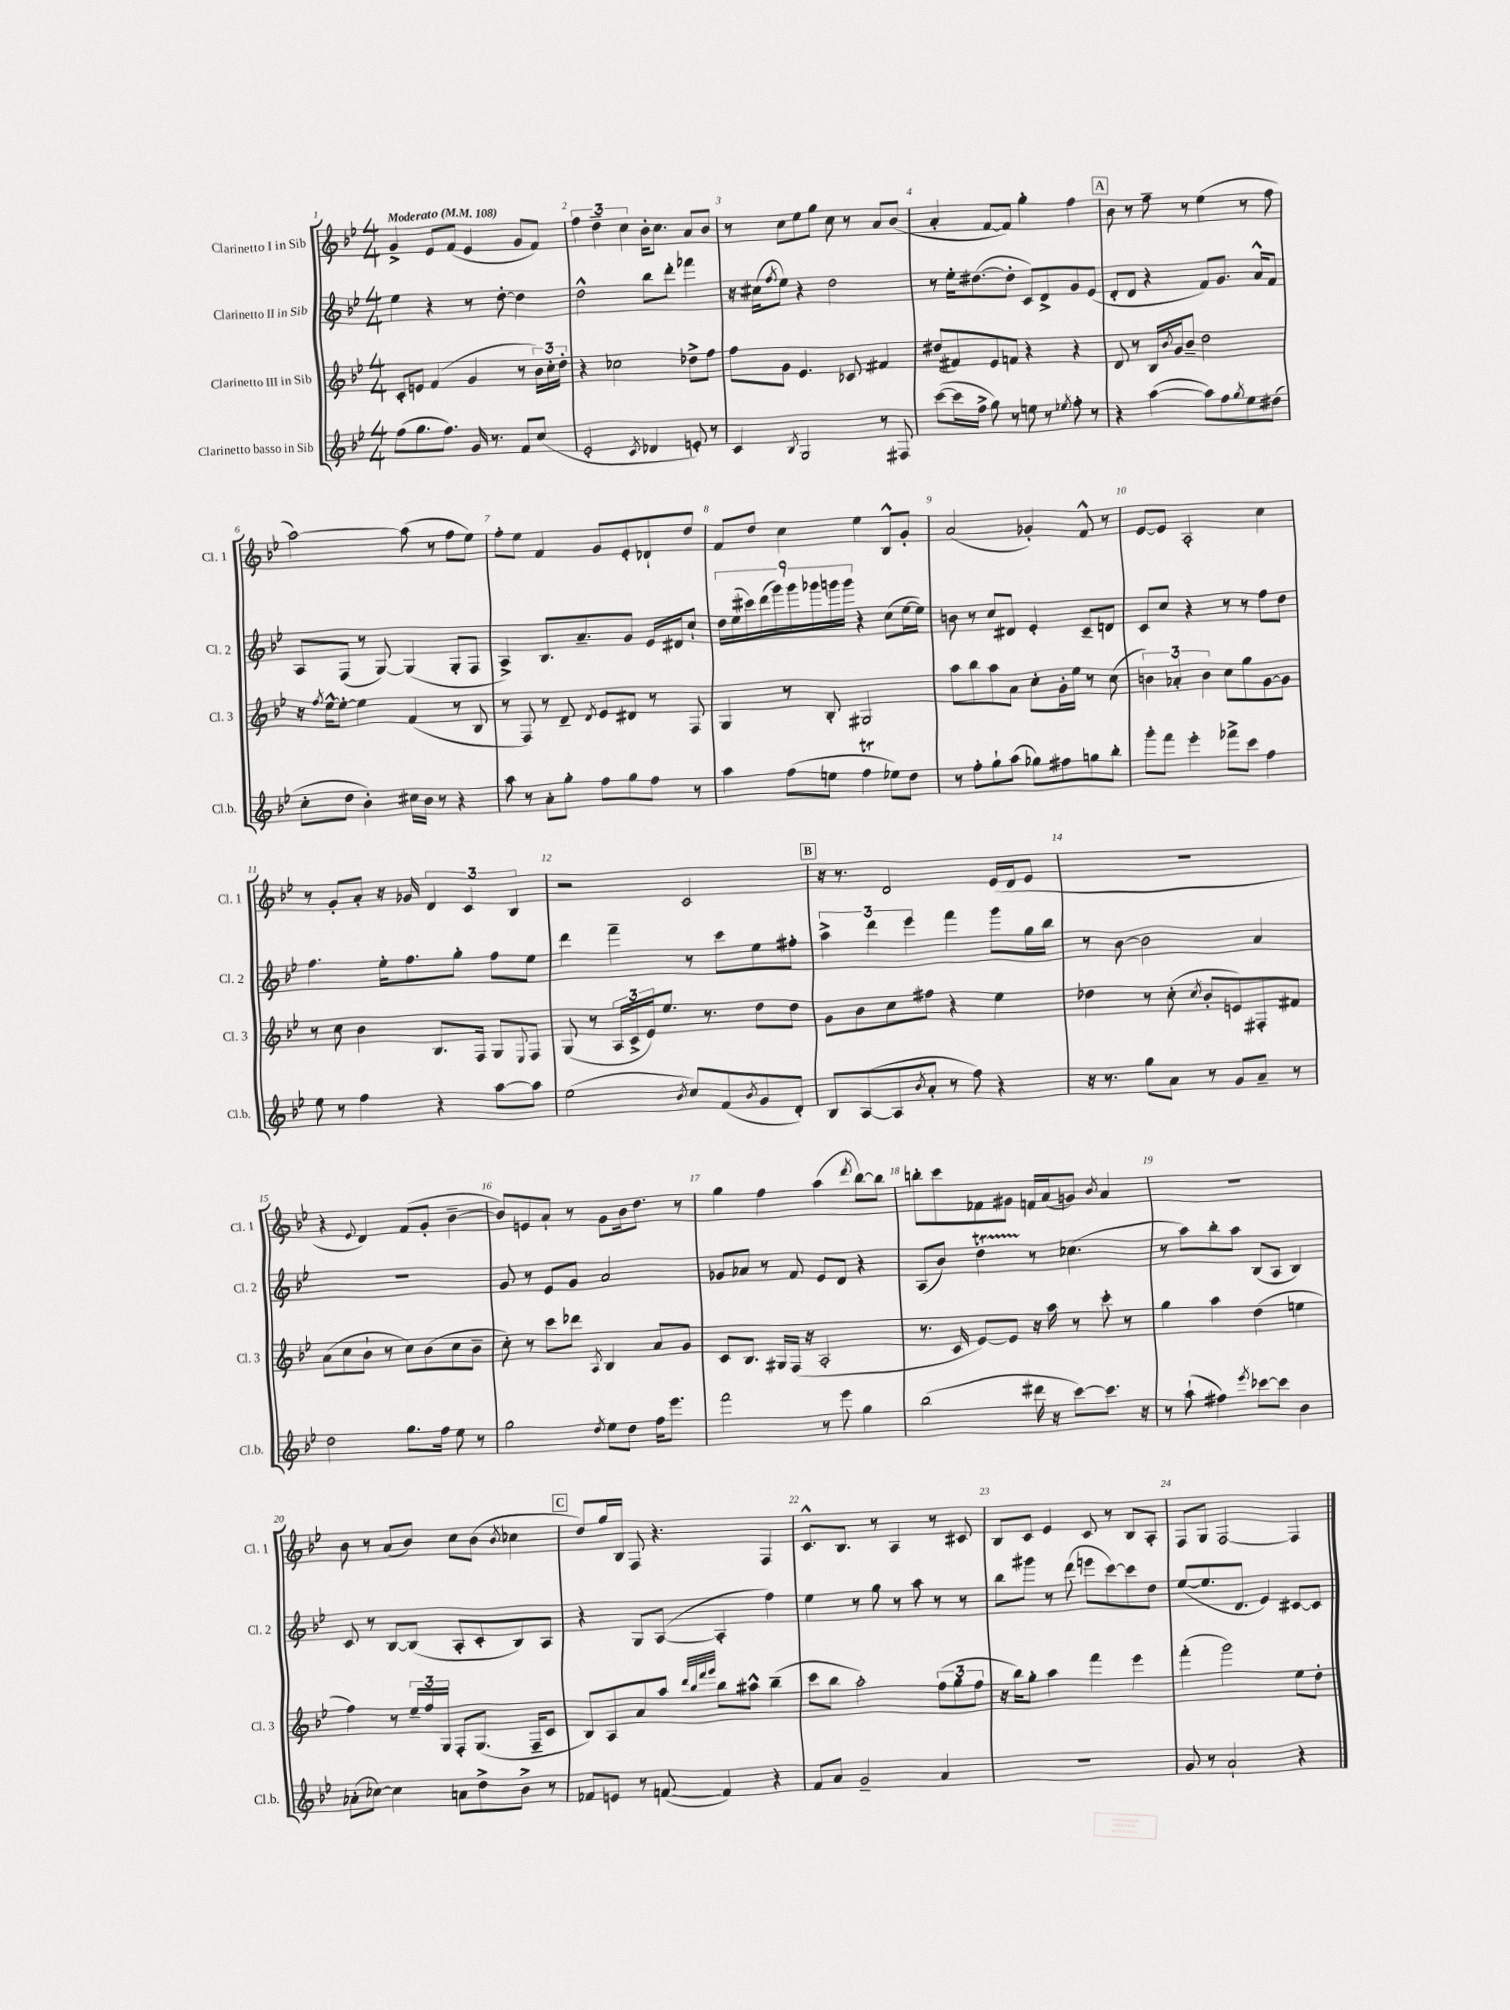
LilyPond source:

<<
\new StaffGroup <<
\new Staff = "s0" \with { instrumentName = "Clarinetto I in Sib" shortInstrumentName = "Cl. 1" } {
    \clef treble \key bes \major \numericTimeSignature \time 4/4 \tempo "Moderato" 4 = 108
    g'4-> ees'8 f'8( ees'4 g'8 f'8) |
    \tuplet 3/2 { f''4 d''4-- c''4 } bes'16-. c''8. a'8 bes'8 |
    r8 c''8 ees''8 g''8 c''8 r8 a'8 bes'8( |
    a'4-. f'8~ f'8) g''4-. f''4 |
    \mark \markup { \box "A" } bes'8 r8 f''8-- r8 ees''4( r8 f''8 |
    a''2~) a''8( r8 f''8 ees''8) |
    f''8-. ees''8 f'4 g'8 ees'8-. des'8-! d''8 |
    f'8 d''8 c''4 ees''4 bes8-^ g'8-. |
    a'2( ges'4-.) f'8-^ r8 |
    ees'8~ ees'8 a2-. c''4 |
    r8 g'8-. a'8-. r16 ges'16 \tuplet 3/2 { d'4 c'4 bes4 } |
    r2 c'2 |
    \mark \markup { \box "B" } r16 r8. d'2 ees'16( d'16 ees'8 |
    R1 |
    r4 \appoggiatura { ees'8 } d'4) f'8( g'8-. bes'4~-- |
    bes'8) e'8 a'8-! r8 g'8 bes'16 d''8. r8 |
    g''4 f''4 a''4( \acciaccatura { d'''8 } bes''8~) bes''8 |
    b''8-. c'''8 fes'8 gis'8 f'16 a'16( g'8) \acciaccatura { bes'8 } a'4 |
    R1 |
    bes'8 r8 a'8( bes'8) c''8 bes'8( \acciaccatura { bes'8 } ces''4 |
    \mark \markup { \box "C" } d''8) g''16 bes16 f8 r4. f4 |
    c'8.-^ bes8. r8 a4 r8 cis'8 |
    bes8 c'8 ees'4 c'8 r8 bes8 a8-. |
    f8 g8 f2~ f4 \bar "|." |
}
\new Staff = "s1" \with { instrumentName = "Clarinetto II in Sib" shortInstrumentName = "Cl. 2" } {
    \clef treble \key bes \major \numericTimeSignature \time 4/4
    ees''4 r4 r8 d''8~-. d''4 |
    d''2-^ bes''8 d'''8-. fes'''4 |
    r16 cis''16( \acciaccatura { f''8 } ees''8) r4 d''2 |
    r8 ees''16-. dis''8.~( dis''8-. c'8) d'8-> g'8 ees'8( |
    \mark \markup { \box "A" } d'8-. d'8 r4 f'8) g'8. a'16-^ f'8 |
    a8 f8( r8 g8~) g4( g8-. f8 |
    a4->) bes8. a'8.-- g'8 ees'16 dis'16 c''8-! |
    \tuplet 9/8 { d''16 ees''16( cis'''16) d'''16( g'''16) g'''16 ges'''16 g'''16 g'''16 } r4 c''8( ees''16~ ees''16) |
    b'8 r8 c''8 dis'8 ees'4-. c'8-- d'8 |
    c'8 c''8 r4 r8 r8 f''8 d''8 |
    f''4. ees''16-. f''8. g''8-. f''8 ees''8 |
    d'''4 f'''4-- r8 c'''8 ees''8 fis''8-. |
    \mark \markup { \box "B" } \tuplet 3/2 { a''4-> d'''4 ees'''4 } f'''4 g'''8 g''16 bes''16 |
    r8 bes'8~ bes'2 a'4 |
    R1 |
    g'8 r8 ees'8 g'8 a'2 |
    ges'8 aes'8 r8 f'8 ees'8 d'8 r4 |
    a8( bes'8) d''4\startTrillSpan r8\stopTrillSpan ces''4.( |
    r8 a''8) bes''8-. a''8 bes8( a8 bes4) |
    c'8 r8 bes8~ bes8( a8-. c'8-. bes8) a8 |
    \mark \markup { \box "C" } r4 g8 a8~( a4-. f''4) |
    ees''4 r8 g''8 r8 a''8 r8 r8 |
    bes''8 gis'''8 r8 d'''8( e'''8 c'''8~) c'''8 d''8 |
    ees''8~( ees''8. d'8. ees'4) cis'8~ cis'8 \bar "|." |
}
\new Staff = "s2" \with { instrumentName = "Clarinetto III in Sib" shortInstrumentName = "Cl. 3" } {
    \clef treble \key bes \major \numericTimeSignature \time 4/4
    c'8-. e'8 f'4( g'4 r8 \tuplet 3/2 { bes'16) c''16-. d''16-. } |
    r4 ces''2 des''8-> f''8 |
    f''8 g'8 ees'4. ces'8 fis'4 |
    dis''8( fis'8) ees'8 f'8 r4 r4 |
    \mark \markup { \box "A" } d'8 r8 bes16 \acciaccatura { bes'8 } g'16 bes'8-- d''2 |
    r16 \acciaccatura { f''8 } ees''16~-^ ees''8~-. ees''4 f'4( r8 bes8 |
    r8 f8) r8 d'8-- \acciaccatura { d'8 } ees'8 dis'8 r8 f8 |
    g4 r8 bes8-. gis2 |
    a''8 bes''8 a''8 a'8 c''8-. g'16-. ees''16 r8 c''8( |
    \tuplet 3/2 { b'4) aes'4-. b'4 } c''8 g''8 g'8~ g'8 |
    r8 c''8 bes'4 bes8. f16 g8 \appoggiatura { ees8 } f8 |
    g8( r8 \tuplet 3/2 { a16 c'16-> ees'16) } ees''8. r8. d''8 d''8 |
    \mark \markup { \box "B" } g'8 bes'8 c''8 fis''8 r4 ees''4 |
    des''4 r8 c''8-.( \acciaccatura { c''8 } bes'8-. e'8) fis8-. fis'8 |
    a'8( c''8 bes'8-! r8 c''8) bes'8( c''8 bes'8-- |
    c''8-.) r8 c'''8 des'''8 \acciaccatura { a8 } bes4 a'8 g'8 |
    c'8 bes8. gis16 f16( r16 a2-. |
    r8. c'16 ees'8~) ees'8 r16 a''16 r8 c'''8-. r8 |
    g''4 a''4 d''4( e''4 |
    f''4) r8 \tuplet 3/2 { ees''16-- f''16 g16 } f8-. g8.( f16-- c'8 |
    \mark \markup { \box "C" } bes8) a8 a'8 a''8 \grace { d'''32 bes''32 f'''32 g'''32 } bes''8 ais''8-^ bes''4--( |
    c'''8 bes''8 a''2-.) \tuplet 3/2 { f''8( g''8 f''8 } |
    r16 bes''16) g''8-. a''4 f'''4 ees'''4 |
    f'''4-.( g'''2) ees''8 d''8-. \bar "|." |
}
\new Staff = "s3" \with { instrumentName = "Clarinetto basso in Sib" shortInstrumentName = "Cl.b." } {
    \clef treble \key bes \major \numericTimeSignature \time 4/4
    f''8( g''8. f''8.) g'16 r8. f'8 c''8( |
    ees'2-. \acciaccatura { c'8 } des'4 e'8-.) r8 |
    c'4 \acciaccatura { bes8 } g2 r8 fis8 |
    c'''8~( c'''16 f''16-> g''8) r8 e''8 r8 \acciaccatura { ees''8 } f''8-. r8 |
    \mark \markup { \box "A" } r4 a''4~( a''8) f''8 \acciaccatura { g''8 } ees''8 dis''8( |
    c''8-. d''8 bes'4-.) cis''16 bes'16 r8 r4 |
    a''8 r8 a'8-. g''8-. f''8 g''8 f''8 r8 |
    a''4 f''8( e''8 f''4\trill ees''8) d''8 |
    r8 f''8-. g''8-! a''8( ges''8) fis''8 g''8 bes''8-. |
    g'''8-. f'''8 ees'''4-. fes'''8-> c'''8 f''4 |
    ees''8 r8 f''4 r4 a''8~ a''8 |
    ees''2( \acciaccatura { bes'8 } c''8) f'8( \acciaccatura { bes'8 } g'8 d'8-.) |
    \mark \markup { \box "B" } bes8 a8~( a8 \acciaccatura { bes'8 } a'8-. r8 f''8) r4 |
    r16 r8. g''8 a'8 r8 g'8 a'8-- r8 |
    d''2 g''8. f''16 ees''8 r8 |
    g''2 \acciaccatura { d''8 } ees''8 d''8 f''16 ees'''8. |
    f'''2 r8 ees'''8 g''4 |
    bes''2( dis'''16 r16 c'''8~) c'''8. r16 |
    r8 a''8-!( fis''4) \acciaccatura { ees'''8 } ces'''8~ ces'''8 bes'4 |
    aes'8-.( ces''8~) ces''4 a'8 d''8-> bes'8-> r8 |
    \mark \markup { \box "C" } fes'8 e'8 r8 f'8~( f'4) r4 |
    f'8 a'8 g'2-- a'4 |
    R1 |
    g'8 r8 a'2-! r4 \bar "|." |
}
>>
>>
\layout { \context { \Score \override BarNumber.break-visibility = ##(#f #t #t) barNumberVisibility = #all-bar-numbers-visible } }
